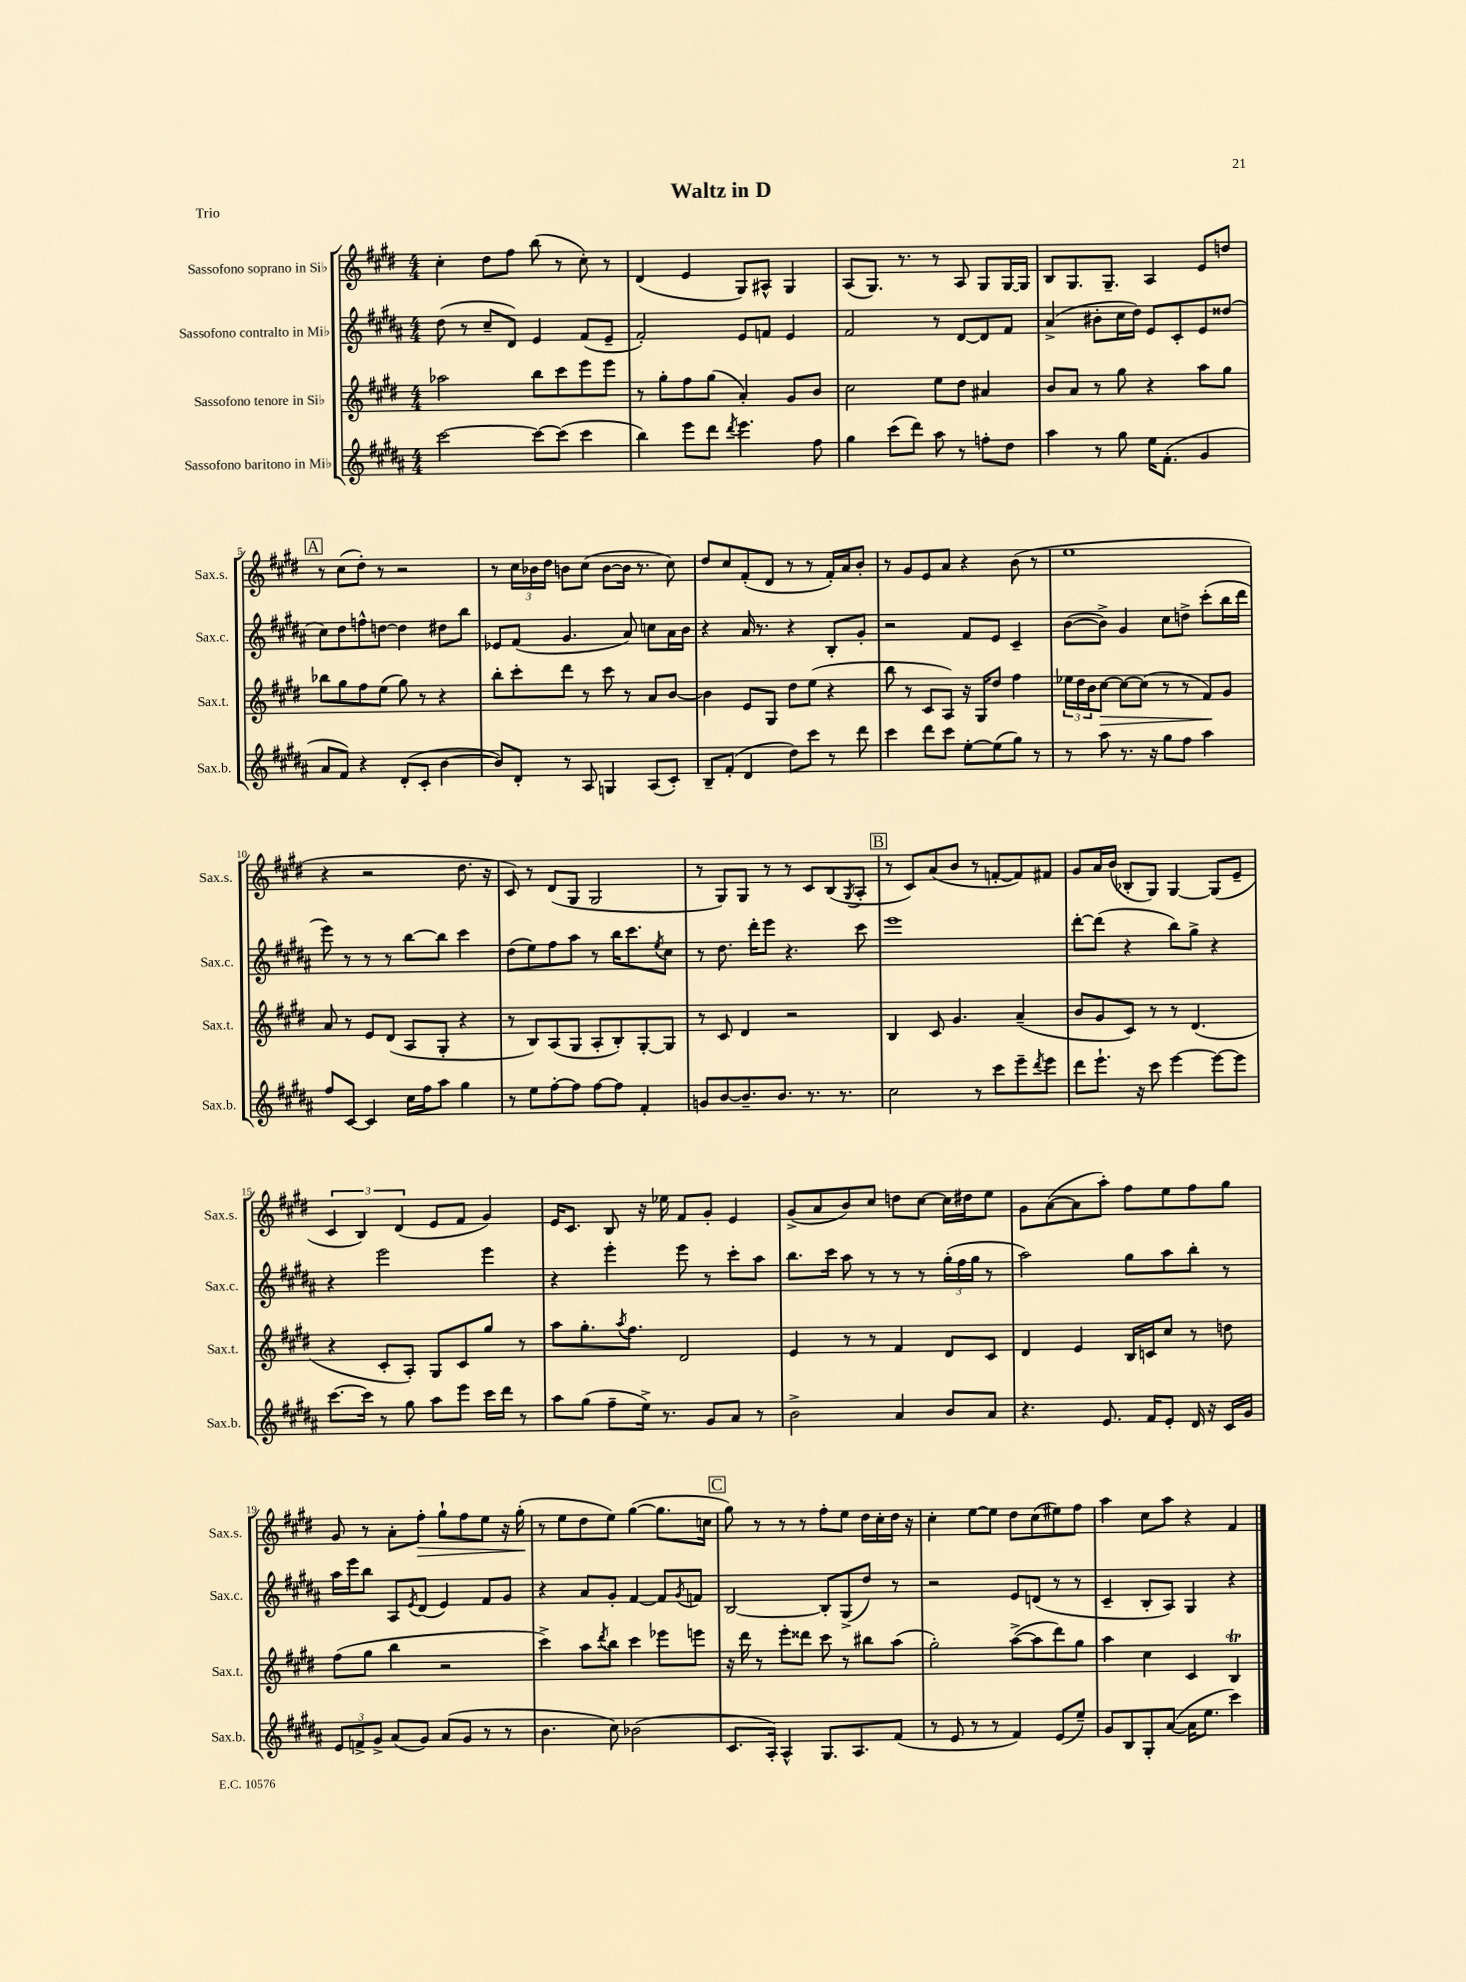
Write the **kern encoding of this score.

**kern	**kern	**kern	**kern
*staff4	*staff3	*staff2	*staff1
*clefG2	*clefG2	*clefG2	*clefG2
*k[f#c#g#d#a#]	*k[f#c#g#d#]	*k[f#c#g#d#a#]	*k[f#c#g#d#]
*M4/4	*M4/4	*M4/4	*M4/4
[2ccc#	2aa-	(8dd#	4cc#'
.	.	8r	.
.	.	8cc#~	8dd#
.	.	8d#)	8ff#
8ccc#_	8bb	4e	(8bb
(8ccc#]	8ccc#	.	8r
4ccc#	8eee	(8f#	8cc#')
.	8eee	8e~	8r
=	=	=	=
4bb)	8r	2f#')	(4d#
.	8gg#'	.	.
8eee	8ff#	.	4e
8ddd#	(8gg#	.	.
8qddd#	.	.	.
4.eee	4a')	8e	8G#)
.	.	8f	8A#^^
.	8g#	4e	4G#
8ff#	8b	.	.
=	=	=	=
4gg#	2cc#	2f#	(8A
.	.	.	8.G#)
(8ccc#	.	.	.
.	.	.	8.r
8ddd#)	.	.	.
8aa#	8ee	8r	8r
8r	8dd#	[8d#	8A
8ff'	4a#	8d#]	8G#
8dd#	.	8f#	[16G#
.	.	.	16G#]
=	=	=	=
4aa#	8b	(4a#^	8B
.	8a	.	8.G#
8r	8r	8b#'	.
.	.	.	8.G#~
8gg#	8gg#	16cc#	.
.	.	16dd#)	.
16ee	4r	8e	4A
(8.f#'	.	.	.
.	.	8c#'	.
4g#	8aa	8e	8e
.	8gg#	(8dd##	8dd
=	=	=	=
8a#	8bb-	8cc#)	8r
8f#)	8gg#	8dd#	(8cc#
4r	8ff#	8ff^^	8dd#')
.	(8ee	[8dd	8r
(8d#'	8gg#)	4dd]	2r
8c#'	8r	.	.
[4b	4r	8dd#	.
.	.	8bb	.
=	=	=	=
8b])	8bb'	8e-	8r
8d#'	8ccc#'	(8f#	24cc#
.	.	.	24b-
.	.	.	24dd#
8r	8ddd#	4.g#	8b
8A#	8r	.	(8cc#
4G	8ccc#	.	[8b
.	8r	8a#)	16b]
.	.	.	8.r
(8A#	8a	8cc	.
8c#')	[8b	16a#	8cc#)
.	.	16b	.
=	=	=	=
8B~	4b]	4r	8dd#
(8f#'	.	.	8cc#
4d#	8e	16a#	(8f#'
.	.	8.r	.
.	8G#	.	8d#
8dd#)	8dd#	4r	8r
8ccc#	(8ee	.	8r
8r	4r	8B'	16f#')
.	.	.	16a
8ddd#	.	8g#'	8b'
=	=	=	=
4ccc#	8bb	2r	8r
.	8r	.	8g#
8ddd#	8c#	.	8e
8ccc#	8A)	.	8a
[8ee'	16r	8f#	4r
.	16G#	.	.
(8ee]	8dd#	8e	.
8gg#)	4ff#	4c#~	(8b
8r	.	.	8r
=	=	=	=
8r	24ee-	([8b	1ee
.	24dd#	.	.
.	24b	.	.
8aa#	[8cc#	8b^])	.
8.r	8cc#_	4g#	.
.	(8cc#]	.	.
16r	.	.	.
8gg#	8r	8cc#	.
8ff#	8r	8dd^	.
4aa#	8f#)	(8ccc#'	.
.	8g#	16bb	.
.	.	16ddd#	.
=	=	=	=
8ff#	8a	8eee)	4r
[8c#	8r	8r	.
4c#]	8e	8r	2r
.	(8d#	8r	.
16cc#	8A	[8bb	.
16ff#	.	.	.
8aa#	8G#'	8bb]	.
4gg#	4r	4ccc#	8.dd#
.	.	.	16r
=	=	=	=
8r	8r	(8dd#	8c#)
8ee	8B)	8ee)	8r
[8ff#'	(8A	8ff#	(8d#
8ff#]	8G#	8aa#	8G#
[8ff#	8A'	8r	2G#
8ff#]	8B')	16bb	.
.	.	8.ccc#	.
4f#'	[8G#'	.	.
.	.	8qee	.
.	8G#]	8cc#	.
=	=	=	=
8g	8r	8r	8r
[8b	8c#	8.dd#	8G#)
8.b~]	4d#	.	8G#
.	.	16ddd#'	.
.	.	8eee	8r
8.b	.	.	.
.	2r	4.r	8r
8.r	.	.	8c#
.	.	.	(8B
8.r	.	.	.
.	.	.	8qG#
.	.	8ccc#	8A'
=	=	=	=
2cc#	4B	1eee	8r
.	.	.	8c#)
.	8c#	.	(8a
.	4.g#	.	8b
8r	.	.	8r
8ccc#	.	.	[8f'
8eee~	(4a~	.	8f])
8qddd#	.	.	.
8eee	.	.	8f#
=	=	=	=
8ddd#	8b	[8ddd#'	8g#
8.eee`	8g#	(8ddd#]	16a
.	.	.	(16b
.	8c#)	4r	8B-'
16r	.	.	.
8ccc#	8r	.	8G#)
[4eee	8r	8bb)	[4G#
.	(4.d#	8gg#^	.
8eee_	.	4r	(8G#]
8eee]	.	.	8e~
=	=	=	=
[8.ccc#	4r	4r	6c#
.	.	.	6B)
16ccc#]	.	.	.
8r	8c#'	2eee	.
.	.	.	(6d#
8gg#	8A')	.	.
8aa#	8G#	.	8e
8eee	8c#	.	8f#
16ccc#	8gg#	4eee	4g#)
16ddd#	.	.	.
8r	8r	.	.
=	=	=	=
8aa#	8aa	4r	16e
.	.	.	8.c#
(8gg#	8.gg#'	.	.
8ff#~	.	4eee'	8B
.	8qaa	.	.
.	8.ff#	.	.
16ee^)	.	.	16r
8.r	.	.	16ee-
.	2d#	8eee	8f#
8g#	.	8r	8g#'
8a#	.	8ccc#'	4e
8r	.	8aa#	.
=	=	=	=
2b^	4e	8.bb	(8g#^
.	.	.	8a
.	.	16ccc#	.
.	8r	8aa#	8b)
.	8r	8r	8cc#
4a#	4f#	8r	8dd
.	.	8r	[8cc#
8b	8d#	(24gg#'	16cc#]
.	.	24ff#	.
.	.	.	16dd#
.	.	24gg#	.
8a#	8c#	8r	8ee
=	=	=	=
4.r	4d#	2aa#)	8g#
.	.	.	([8a
.	4e	.	8a]
8.e	.	.	8aa')
.	16B	8gg#	8ff#
16f#	16c	.	.
8e'	8cc#	8aa#	8ee
16d#	8r	8bb'	8ff#
16r	.	.	.
16c#	8dd	8r	8gg#
16g#	.	.	.
=	=	=	=
12e	(8ff#	16aa#	8g#
.	.	16eee	.
12f^	.	.	.
.	8gg#	8bb	8r
12g#^	.	.	.
(8a#	4bb	8A#	8a'
.	.	8qe	.
8g#)	.	(8d#	8ff#'
(8a#	2r	4e)	8gg#`
8g#	.	.	8ff#
8r	.	8f#	8ee
8r	.	8g#	16r
.	.	.	(16gg#'
=	=	=	=
4.b	4ccc#^)	4r	8r
.	.	.	8ee
.	8aa	8a#	8dd#
.	8qddd#	.	.
8cc#)	8bb	8g#'	8ee)
(2b-	4ccc#	[4f#	([4gg#
.	8eee-	8f#]	8.gg#]
.	.	8qg#	.
.	8eee	8f	.
.	.	.	16cc
=	=	=	=
8.c#	16r	[2B	8gg#)
.	16ddd#	.	.
.	8r	.	8r
16A#')	.	.	.
4A#^^	8eee'	.	8r
.	8ddd##	.	8r
8.G#	8ccc#	8B']	8ff#'
.	8r	(8G#^	8ee
8.A#	.	.	.
.	8bb#	8dd#)	16dd#
.	.	.	16cc#'
(8f#	(8aa	8r	16dd#
.	.	.	16r
=	=	=	=
8r	2gg#')	2r	4cc#'
8e	.	.	.
8r	.	.	[8ee
8r	.	.	8ee]
4f#)	([8aa^	8e	8dd#
.	8aa]	(8d	(8cc#
(8e	8ddd#)	8r	8ee#)
8ee~)	8gg#	8r	8ff#
=	=	=	=
8g#	4aa	4c#~	4aa
8B	.	.	.
8G#'	4cc#	8B'	8cc#
([8a#	.	8A#)	8aa
16a#]	4c#	4G#	4r
8.ee	.	.	.
4ccc#)	4B	4r	4f#
==	==	==	==
*-	*-	*-	*-
